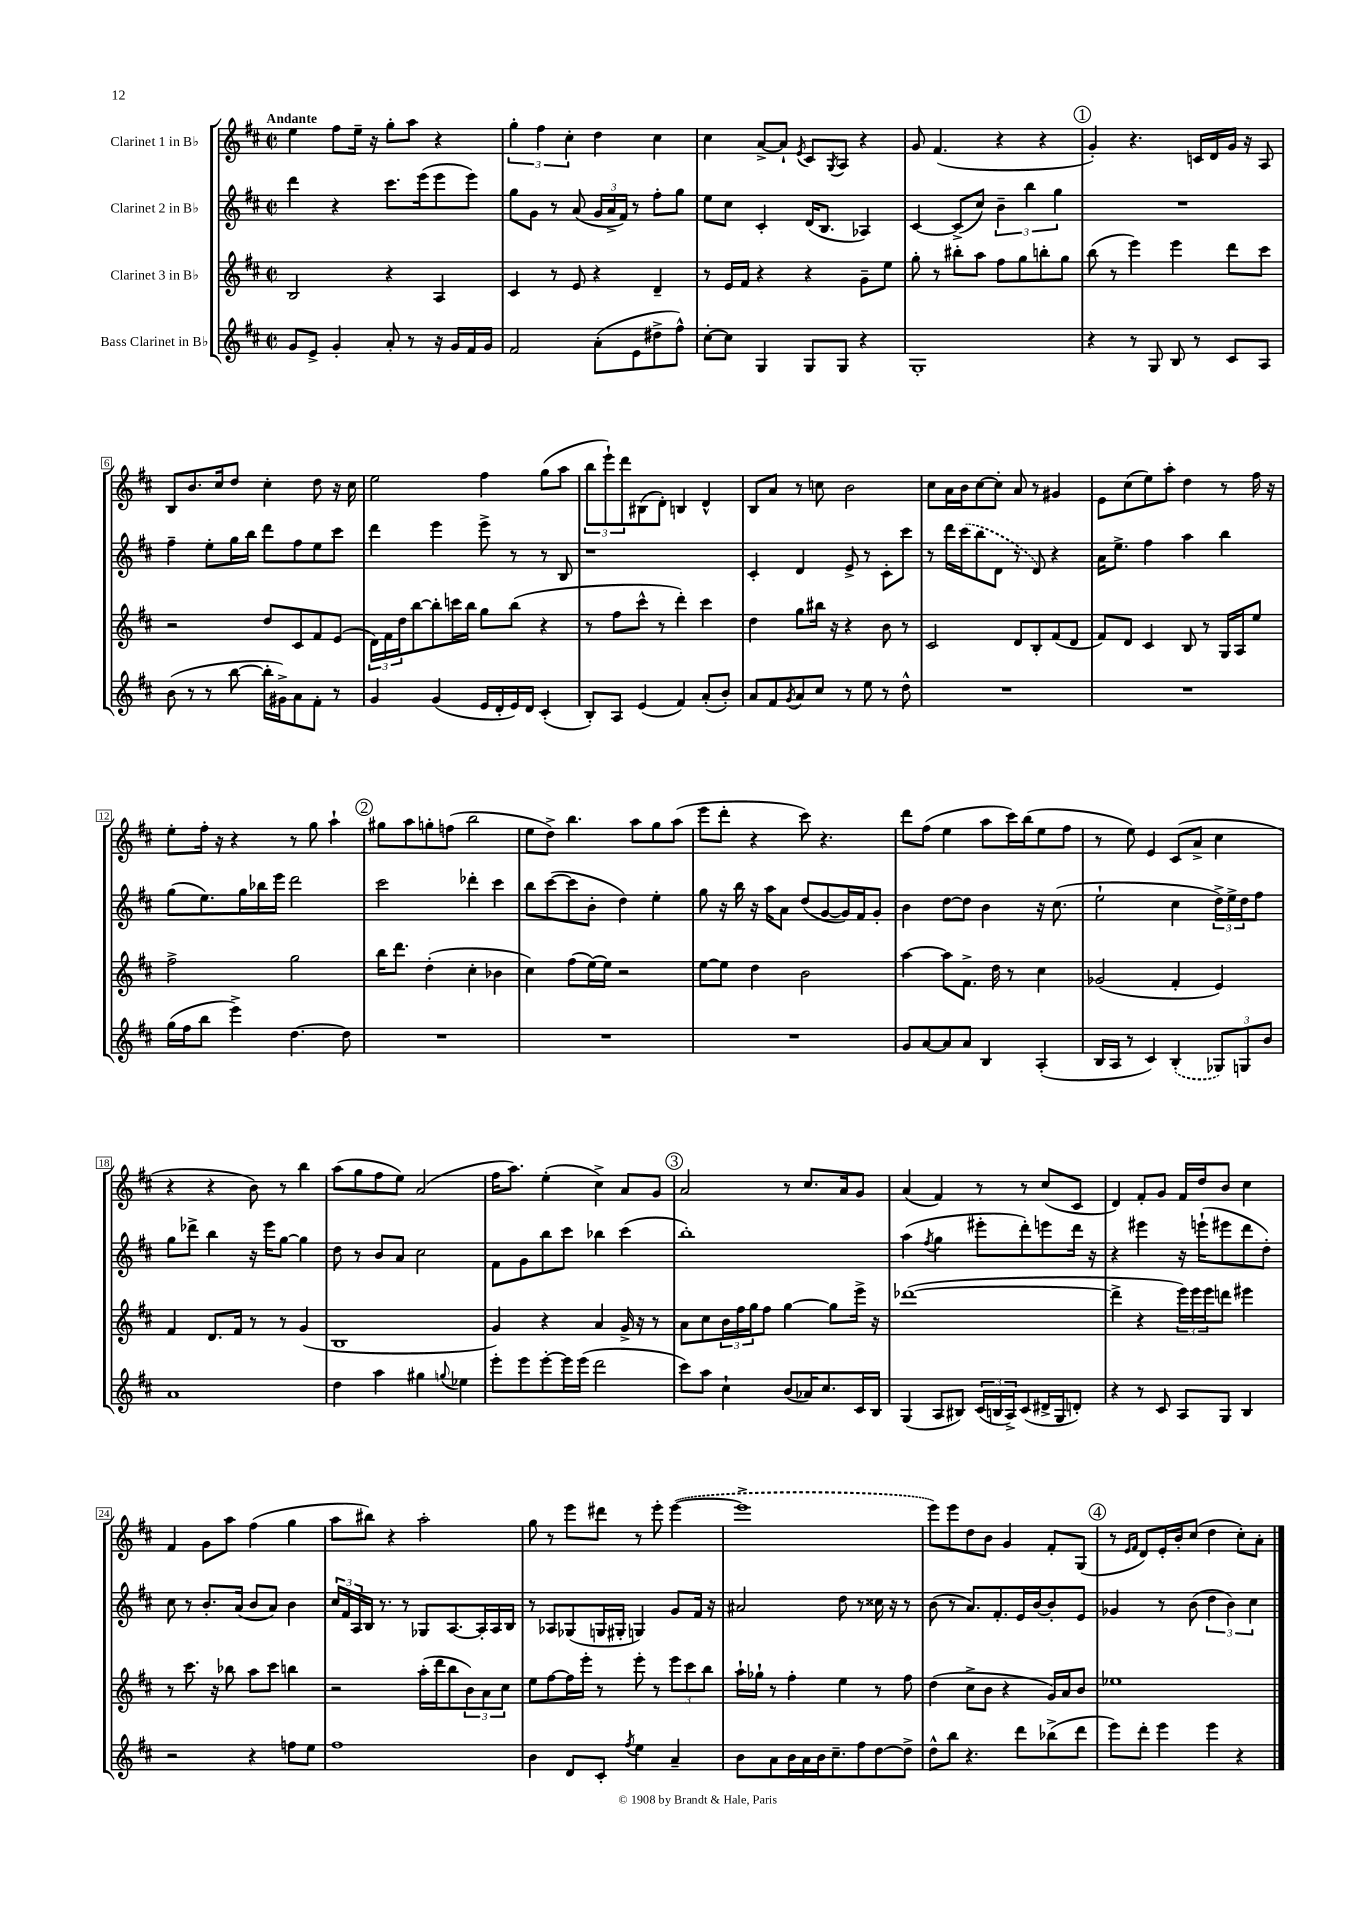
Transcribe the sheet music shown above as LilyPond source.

<<
\new StaffGroup <<
\new Staff = "s0" \with { instrumentName = "Clarinet 1 in Bb" } {
    \clef treble \key d \major \defaultTimeSignature \time 2/2 \tempo "Andante"
    e''4 fis''8 e''16-- r16 g''8-. a''8 r4 |
    \tuplet 3/2 { g''4-. fis''4 cis''4-. } d''4 cis''4 |
    cis''4 a'8~-> a'8-! \acciaccatura { e'8 } cis'8 \acciaccatura { g8 } a8 r4 |
    g'8 fis'4.( r4 r4 |
    \mark \markup { \circle "1" } g'4-.) r4. c'16 d'16 g'16 r16 a8 |
    b8 b'8. cis''16 d''8 cis''4-. d''8 r16 cis''16 |
    e''2 fis''4 g''8( a''8 |
    \tuplet 3/2 { b''8 e'''8-!) d'''8 } bis8( d'8-.) b4 d'4-^ |
    b8 a'8 r8 c''8 b'2 |
    cis''8 a'16 b'16 cis''8~ cis''8-. a'8 r8 gis'4 |
    e'8 cis''8( e''8) a''8-. d''4 r8 fis''16 r16 |
    e''8-. fis''16-. r16 r4 r8 g''8 a''4-! |
    \mark \markup { \circle "2" } gis''8 a''8 g''8-. f''8( b''2 |
    e''8 d''8->) b''4. a''8 g''8 a''8( |
    e'''8 d'''8-. r4 cis'''8) r4. |
    d'''8 fis''8( e''4 a''8 cis'''16) b''16( e''8 fis''8 |
    r8 e''8) e'4 cis'8( a'8-> cis''4 |
    r4 r4 b'8) r8 b''4 |
    a''8( g''8 fis''8 e''8) a'2( |
    fis''16 a''8.) e''4-.( cis''4->) a'8 g'8 |
    \mark \markup { \circle "3" } a'2 r8 cis''8. a'16 g'8 |
    a'4( fis'4) r8 r8 cis''8( cis'8 |
    d'4) fis'8-. g'8 fis'16 d''16 b'8 cis''4 |
    fis'4 g'8 a''8 fis''4( g''4 |
    a''8 bis''8) r4 a''2-. |
    g''8 r8 e'''8 dis'''8 r8 e'''8-. \once \slurDashed e'''4~( |
    e'''1-> |
    e'''8) e'''8 d''8 b'8 g'4 fis'8-. g8( |
    \mark \markup { \circle "4" } r8 \grace { e'16 fis'16 } d'8) e'16-. b'16-. cis''8( d''4 cis''8-.) a'8-. \bar "|." |
}
\new Staff = "s1" \with { instrumentName = "Clarinet 2 in Bb" } {
    \clef treble \key d \major \defaultTimeSignature \time 2/2
    d'''4 r4 cis'''8. e'''16( e'''8 e'''8) |
    g''8 g'8 r8 a'8( \tuplet 3/2 { g'16 a'16-> fis'16) } r8 fis''8-. g''8 |
    e''8 cis''8 cis'4-. d'16( b8. aes4) |
    cis'4~ cis'8->( cis''8) \tuplet 3/2 { b'4-- b''4 g''4 } |
    \mark \markup { \circle "1" } R1 |
    fis''4-- e''8-. g''16 b''16 d'''8 fis''8 e''8 cis'''8 |
    d'''4 e'''4 e'''8-> r8 r8 b8 |
    r1 |
    cis'4-. d'4 e'8-> r8 cis'8-. cis'''8 |
    r8 d'''16 \once \slurDashed cis'''16( b''8 d'8 r8 d'8) r4 |
    a'16 e''8.-> fis''4 a''4 b''4 |
    g''8( e''8.) g''16 bes''16 e'''16 d'''2 |
    \mark \markup { \circle "2" } cis'''2 des'''4-. cis'''4 |
    b''8 cis'''8~( cis'''8 b'8-. d''4) e''4-. |
    g''8 r16 b''16 r16 a''16 a'8 d''8( g'8~ g'16) fis'16 g'8-. |
    b'4 d''8~ d''8 b'4 r16 cis''8.( |
    e''2-! cis''4 \tuplet 3/2 { d''16->) e''16-> d''16 } fis''8 |
    g''8 des'''8-> b''4 r16 e'''16 g''8~ g''4 |
    d''8 r8 b'8 a'8 cis''2 |
    fis'8 g'8 b''8 cis'''8 bes''4 cis'''4( |
    \mark \markup { \circle "3" } b''1-.) |
    a''4( \acciaccatura { fis''8 } g''4 eis'''8-. d'''8-.) e'''8 d'''16 r16 |
    r4 eis'''4 r16 e'''16-!( eis'''8 d'''8 d''8-.) |
    cis''8 r8 b'8.-. a'16( b'8 a'8) b'4 |
    \tuplet 3/2 { cis''16 fis'16 a16 } b16 r8. r8 ges8 a8.~ a16-. a16 b16 |
    r8 aes8 ges8( g16 gis16-. g4) g'8 fis'16 r16 |
    ais'2 d''8 r8 cisis''16 r16 r8 |
    b'8( r8 a'8.) fis'8.-. e'16 b'16~ b'8-. e'8 |
    \mark \markup { \circle "4" } ges'4 r8 b'8( \tuplet 3/2 { d''4 b'4) cis''4 } \bar "|." |
}
\new Staff = "s2" \with { instrumentName = "Clarinet 3 in Bb" } {
    \clef treble \key d \major \defaultTimeSignature \time 2/2
    b2 r4 a4 |
    cis'4 r8 e'8 r4 d'4-- |
    r8 e'16 fis'16 r4 r4 g'8-- e''8 |
    g''8-. r8 bis''8-. a''8 fis''8 g''8 b''8-. g''8 |
    \mark \markup { \circle "1" } b''8( r8 e'''4) e'''4 d'''8 cis'''8 |
    r2 d''8 cis'8 fis'8 e'8( |
    \tuplet 3/2 { d'16) fis'16 d''16 } b''8~ b''8-. c'''16 b''16 g''8 b''8( r4 |
    r8 fis''8 cis'''8-^ r8 d'''4-.) cis'''4 |
    d''4 g''8 bis''16 r16 r4 b'8 r8 |
    cis'2 d'8 b8-. fis'8( d'8 |
    fis'8) d'8 cis'4 b8 r8 g16 a16 e''8 |
    fis''2-> g''2 |
    \mark \markup { \circle "2" } b''16 d'''8. d''4-.( cis''4-. bes'4 |
    cis''4) fis''8( e''16~) e''16 r2 |
    e''8~ e''8 d''4 b'2 |
    a''4~ a''8 fis'8.-> d''16 r8 cis''4 |
    ges'2( fis'4-. e'4) |
    fis'4 d'8. fis'16 r8 r8 g'4( |
    b1 |
    g'4) r4 a'4 g'16-> r16 r8 |
    \mark \markup { \circle "3" } a'8 cis''8 \tuplet 3/2 { b'16 fis''16 g''16 } fis''8 g''4~ g''8 e'''16-> r16 |
    des'''1~( |
    des'''4-> r4 \tuplet 3/2 { e'''16) e'''16 e'''16 } d'''8 eis'''4 |
    r8 cis'''8. r16 bes''8 a''8 cis'''8 b''4 |
    r2 a''16-.( d'''16 b''8 \tuplet 3/2 { b'8) a'8 cis''8 } |
    e''8 fis''8~ fis''16 e'''16-. r8 e'''8-. r8 \tuplet 3/2 { e'''8 cis'''8 b''8 } |
    a''16-! ges''16-! r8 fis''4-. e''4 r8 fis''8 |
    d''4( cis''8-> b'8 r4 g'16) a'16 b'8 |
    \mark \markup { \circle "4" } ees''1 \bar "|." |
}
\new Staff = "s3" \with { instrumentName = "Bass Clarinet in Bb" } {
    \clef treble \key d \major \defaultTimeSignature \time 2/2
    g'8 e'8-> g'4-. a'8-. r8 r16 g'16 fis'16 g'16 |
    fis'2 a'8-.( e'8 dis''8-> fis''8-^) |
    cis''8~-. cis''8 g4 g8 g8 r4 |
    g1-. |
    \mark \markup { \circle "1" } r4 r8 g8 b8 r8 cis'8 a8 |
    b'8( r8 r8 b''8~ b''16-. gis'16->) a'8 fis'8-. r8 |
    g'4 g'4( e'16 d'16-. e'16) d'16 cis'4-.( |
    b8-.) a8 e'4( fis'4) a'8-.( b'8-.) |
    a'8 fis'8 \acciaccatura { g'8 } a'8 cis''8 r8 e''8 r8 d''8-^ |
    R1 |
    R1 |
    g''16( fis''16 b''8 e'''4->) d''4.~ d''8 |
    \mark \markup { \circle "2" } R1 |
    R1 |
    R1 |
    g'8 a'8~ a'8 a'8 b4 a4-.( |
    b16 a16 r8 cis'4) \once \slurDashed b4-.( \tuplet 3/2 { ges8) g8 b'8 } |
    a'1 |
    d''4 a''4 gis''4 \appoggiatura { g''8 } ees''4 |
    e'''8-. e'''8 e'''8~-. e'''16 e'''16( d'''2 |
    \mark \markup { \circle "3" } cis'''8) a''8 cis''4-! b'8( aes'16) cis''8. cis'16 b16 |
    g4( a8 bis8) \tuplet 3/2 { cis'16( b16 a16->) } cis'8( dis'16-> g16 d'8-.) |
    r4 r8 cis'8 a8 g8 b4 |
    r2 r4 f''8 e''8 |
    fis''1 |
    b'4 d'8 cis'8-. \acciaccatura { fis''8 } e''4 a'4-- |
    b'8 a'8 b'16 a'16 b'16 cis''8.-- fis''8 d''8~ d''8-> |
    d''8-^ b''8 r4. d'''8 bes''8->( d'''8 |
    \mark \markup { \circle "4" } e'''8) d'''8-. e'''4 e'''4 r4 \bar "|." |
}
>>
>>
\layout { \context { \Score \override BarNumber.stencil = #(make-stencil-boxer 0.1 0.3 ly:text-interface::print) } }
